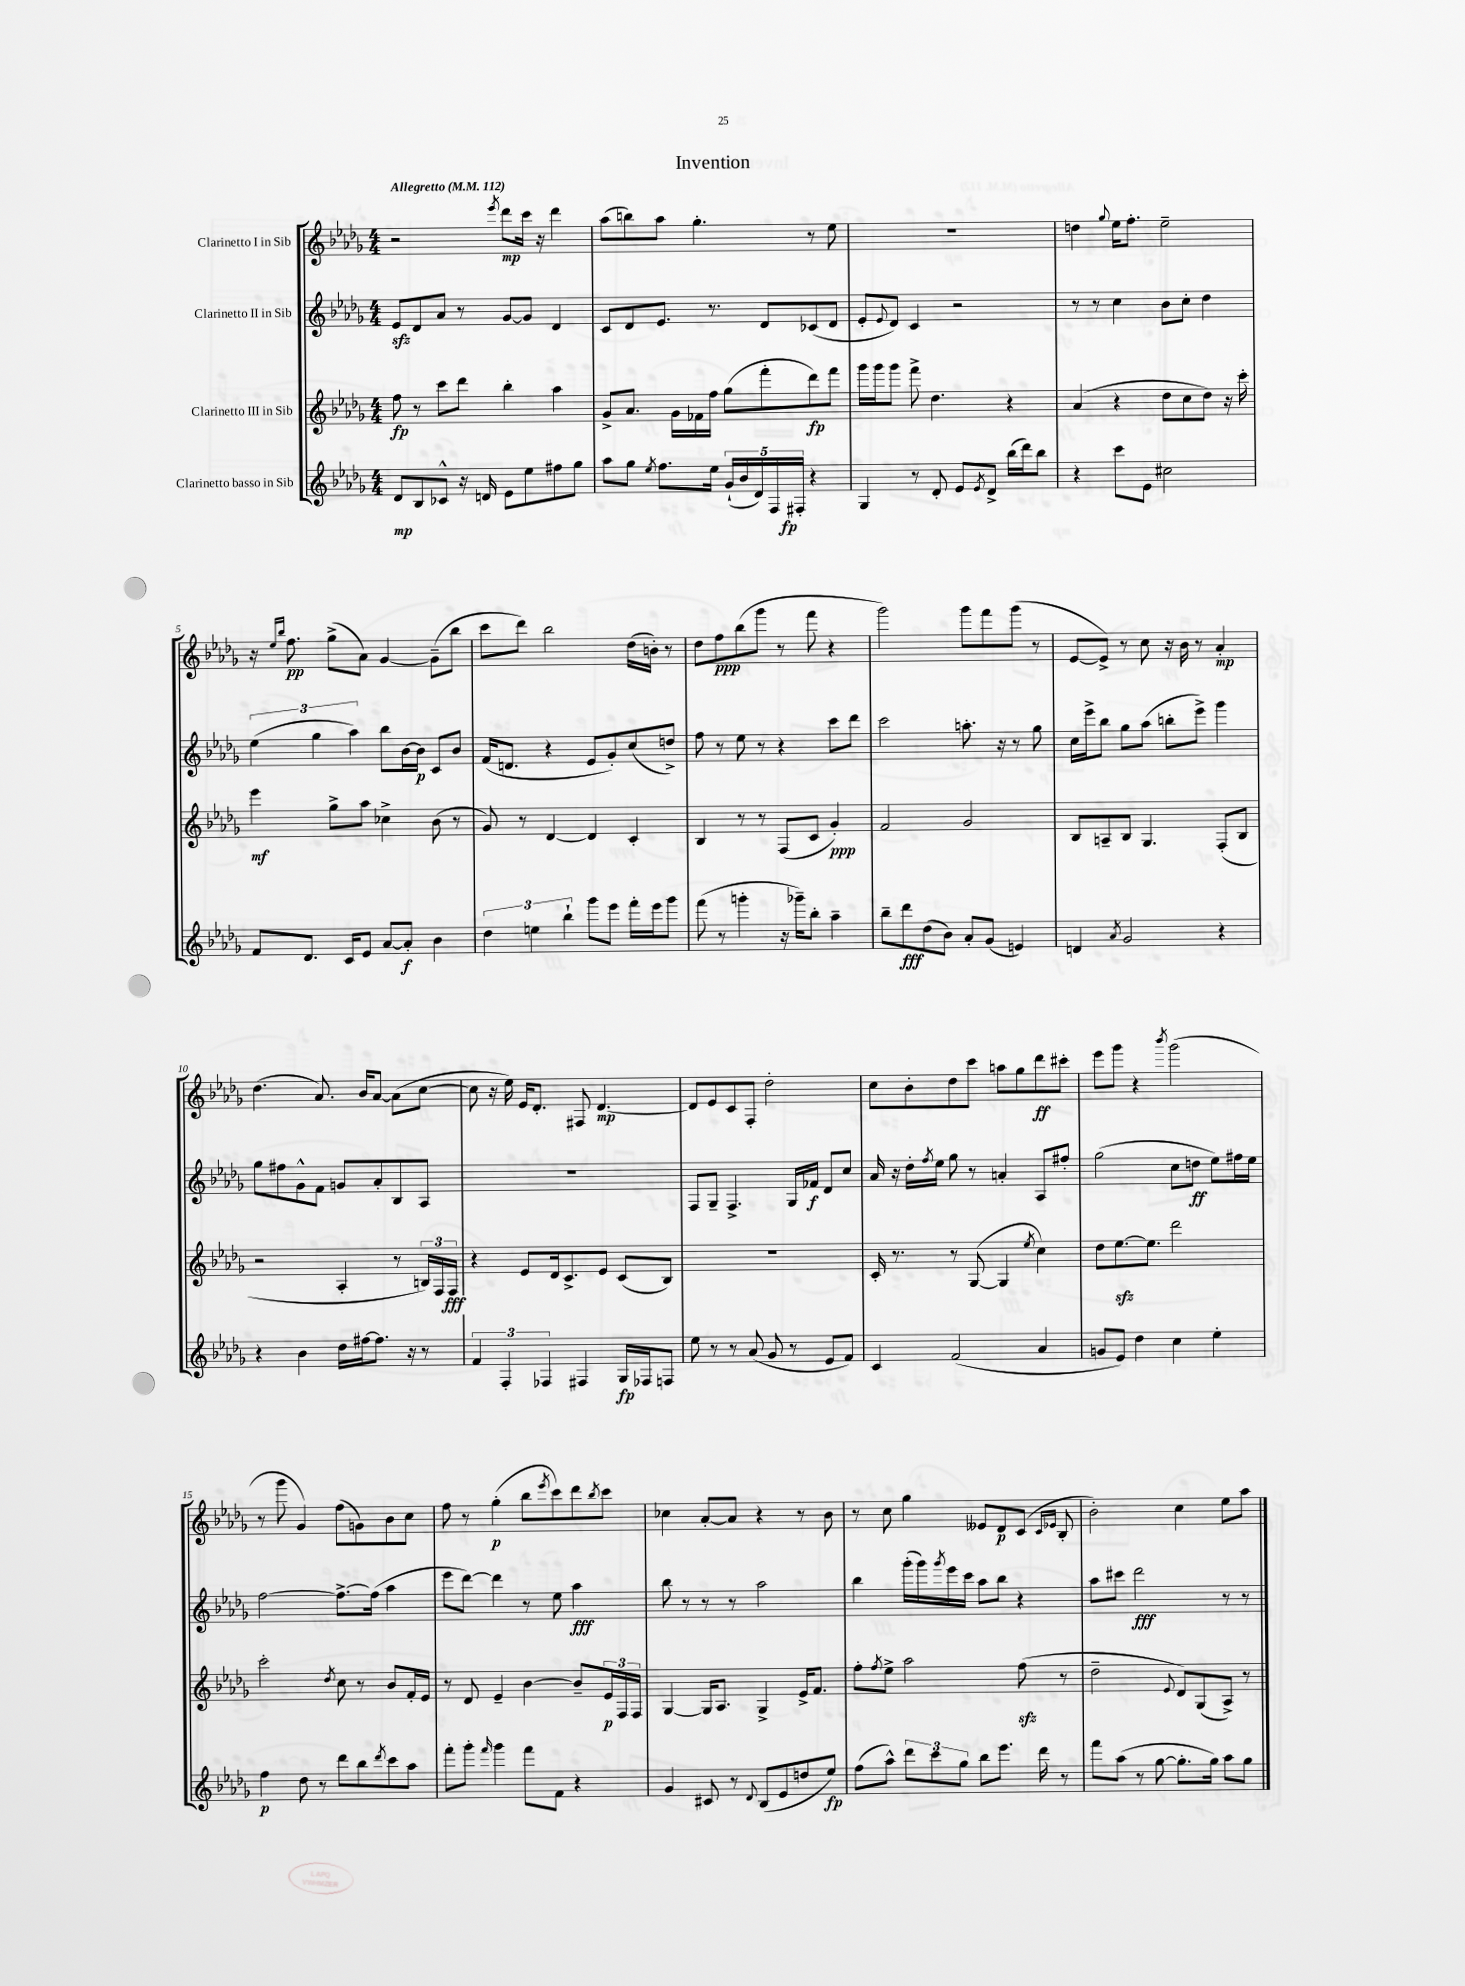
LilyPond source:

\header { title = "Invention" }
<<
\new StaffGroup <<
\new Staff = "s0" \with { instrumentName = "Clarinetto I in Sib" } {
    \clef treble \key des \major \numericTimeSignature \time 4/4 \tempo "Allegretto" 4 = 112
    r2 \acciaccatura { ees'''8 } des'''8\mp c'''16 r16 des'''4 |
    aes''8( b''8) aes''8 ges''4.-. r8 ees''8 |
    R1 |
    d''4 \appoggiatura { ges''8 } ees''16 f''8.-. ees''2-- |
    r16 \grace { ees''16 bes''16 } f''8.\pp ges''8->( aes'8) ges'4~ ges'8--( bes''8 |
    c'''8 des'''8) bes''2 des''16( b'16-.) r8 |
    des''8 f''8\ppp bes''8( ges'''8 r8 f'''8 r4 |
    ges'''2) ges'''8 f'''8 ges'''8( r8 |
    ees'8~ ees'8->) r8 c''8 r16 bes'16 r8 aes'4-.\mp |
    des''4.( aes'8.) bes'16 aes'8~ aes'8( c''8~ |
    c''8 r16 ees''16) ees'16 des'8.-. fis8 des'4.~\mp |
    des'8 ees'8 c'8 f8-. des''2-. |
    c''8 bes'8-. des''8 c'''8 a''8 ges''8 des'''8\ff cis'''8-. |
    ees'''8 ges'''8 r4 \acciaccatura { bes'''8 } ges'''2( |
    r8 ges'''8 ges'4) f''8( g'8) bes'8 c''8 |
    f''8 r8 ges''4-.\p( bes''8 \acciaccatura { ees'''8 } c'''8) des'''8 \acciaccatura { bes''8 } c'''8 |
    ces''4 aes'8~-. aes'8 r4 r8 bes'8 |
    r8 c''8 ges''4 eeses'8 des'8\p c'8( \grace { c'16 ees'16 } bes8-. |
    bes'2-.) c''4 ees''8 aes''8 \bar "|." |
}
\new Staff = "s1" \with { instrumentName = "Clarinetto II in Sib" } {
    \clef treble \key des \major \numericTimeSignature \time 4/4
    ees'8\sfz des'8 aes'8 r8 ges'8~ ges'8 des'4 |
    c'8 des'8 ees'8. r8. des'8 ces'8( des'8 |
    ees'8-. \appoggiatura { ees'8 } des'8) c'4 r2 |
    r8 r8 c''4 bes'8 c''8-. des''4 |
    \tuplet 3/2 { ees''4( ges''4 aes''4) } bes''8 bes'16~ bes'16\p c'8 bes'8 |
    f'16( d'8. r4 ees'8 ges'8-.) c''8( d''8->) |
    f''8 r8 ees''8 r8 r4 c'''8 des'''8 |
    c'''2 a''8.-. r16 r8 ges''8 |
    c''16 ees'''16-> bes''8 ges''8 aes''8( b''8-. ees'''8->) ges'''4 |
    ges''8 fis''8 ges'8-^ f'8 g'8 aes'8-. bes8 aes8 |
    R1 |
    f8 ges8-- f4.-> ges16 fes'16\f des'8 c''8 |
    aes'16 r16 des''16-. \acciaccatura { f''8 } ees''16 ges''8 r8 a'4-. aes8 fis''8-. |
    ges''2( c''8 d''8\ff ees''8) fis''16 ees''16 |
    f''2~ f''8.~-> f''16( aes''4 |
    ees'''8 des'''8~) des'''4 r8 ees''8 aes''4\fff |
    bes''8 r8 r8 r8 aes''2 |
    bes''4 ges'''16-.( ges'''16) \acciaccatura { ges'''8 } ees'''16 c'''16 aes''8 bes''8 r4 |
    aes''8 cis'''8 des'''2\fff r8 r8 \bar "|." |
}
\new Staff = "s2" \with { instrumentName = "Clarinetto III in Sib" } {
    \clef treble \key des \major \numericTimeSignature \time 4/4
    f''8\fp r8 c'''8 des'''8 bes''4-. aes''4 |
    ges'8-> aes'8. ges'16 fes'16 f''16 ges''8( f'''8-. des'''8\fp) f'''8 |
    ges'''16 ges'''16 ges'''8 f'''8-> des''4. r4 |
    aes'4( r4 des''8 c''8 des''8) r16 c'''16-. |
    ees'''4\mf ges''8-> aes''8 ces''4-> bes'8( r8 |
    ges'8) r8 des'4~ des'4 c'4-. |
    bes4 r8 r8 f8( c'8 ges'4-.\ppp) |
    f'2 ges'2 |
    bes8 a8-- bes8 ges4. f8-.( bes8 |
    r2 aes4-. r8 \tuplet 3/2 { b16) f16 f16\fff } |
    r4 ees'8 des'16 c'8.-> ees'8 c'8( bes8) |
    R1 |
    c'16-. r8. r8 ges8~( ges4 \acciaccatura { ees''8 } c''4) |
    des''8 ees''8.~\sfz ees''8. des'''2 |
    c'''2-. \acciaccatura { des''8 } c''8 r8 bes'8 f'16-. ees'16 |
    r8 des'8 ees'4-- bes'4~ bes'8-- \tuplet 3/2 { ees'16\p f16 f16 } |
    ges4~ ges16 aes8. ges4-> ees'16-> f'8. |
    f''8-. \acciaccatura { f''8 } ees''8-> aes''2 f''8\sfz( r8 |
    des''2-- \appoggiatura { ees'8 } des'8) ges8( aes8->) r8 \bar "|." |
}
\new Staff = "s3" \with { instrumentName = "Clarinetto basso in Sib" } {
    \clef treble \key des \major \numericTimeSignature \time 4/4
    des'8\mp bes8 ces'8-^ r16 d'16 ees'8 ees''8 fis''8 ges''8 |
    aes''8 ges''8 \acciaccatura { ees''8 } f''8. ees''16 \tuplet 5/4 { ges'16-!( bes'16 des'16) f16 fis16-.\fp } r4 |
    ges4 r8 des'8-. ees'8 \acciaccatura { ees'8 } des'8-> bes''16( des'''16) bes''8 |
    r4 c'''8 ees'8 cis''2 |
    f'8 des'8. c'16 ees'8 aes'8~ aes'8-.\f bes'4 |
    \tuplet 3/2 { des''4 e''4 bes''4-! } ges'''8 ees'''8 f'''16-. ees'''16 ges'''8 |
    f'''8( r8 g'''4-. r16 ges'''16--) bes''8-. aes''4-- |
    bes''8-- des'''8\fff des''8( bes'8) aes'8-. ges'8( e'4) |
    d'4 \acciaccatura { aes'8 } ges'2 r4 |
    r4 bes'4 des''16 fis''16~ fis''8. r16 r8 |
    \tuplet 3/2 { f'4 f4-. fes4 } fis4 ges16\fp fes16 f8 |
    ees''8 r8 r8 aes'8( ges'8 r8 ees'8 f'8) |
    c'4 f'2( aes'4 |
    g'8 ees'8) des''4 c''4 ees''4-. |
    f''4\p des''8 r8 des'''8 bes''8 \acciaccatura { des'''8 } c'''8 aes''8 |
    f'''8-. ges'''8-. \grace { f'''16 } ges'''4 f'''8 f'8 r4 |
    ges'4 cis'8 r8 \appoggiatura { des'8 } bes8( ees'8 d''8 ees''8\fp) |
    f''8( aes''8-^) \tuplet 3/2 { des'''8 c'''8 ges''8 } bes''8 ees'''8. des'''16 r8 |
    f'''8 aes''8( r8 ges''8~ ges''8.-. ges''16) aes''8 ges''8 \bar "|." |
}
>>
>>
